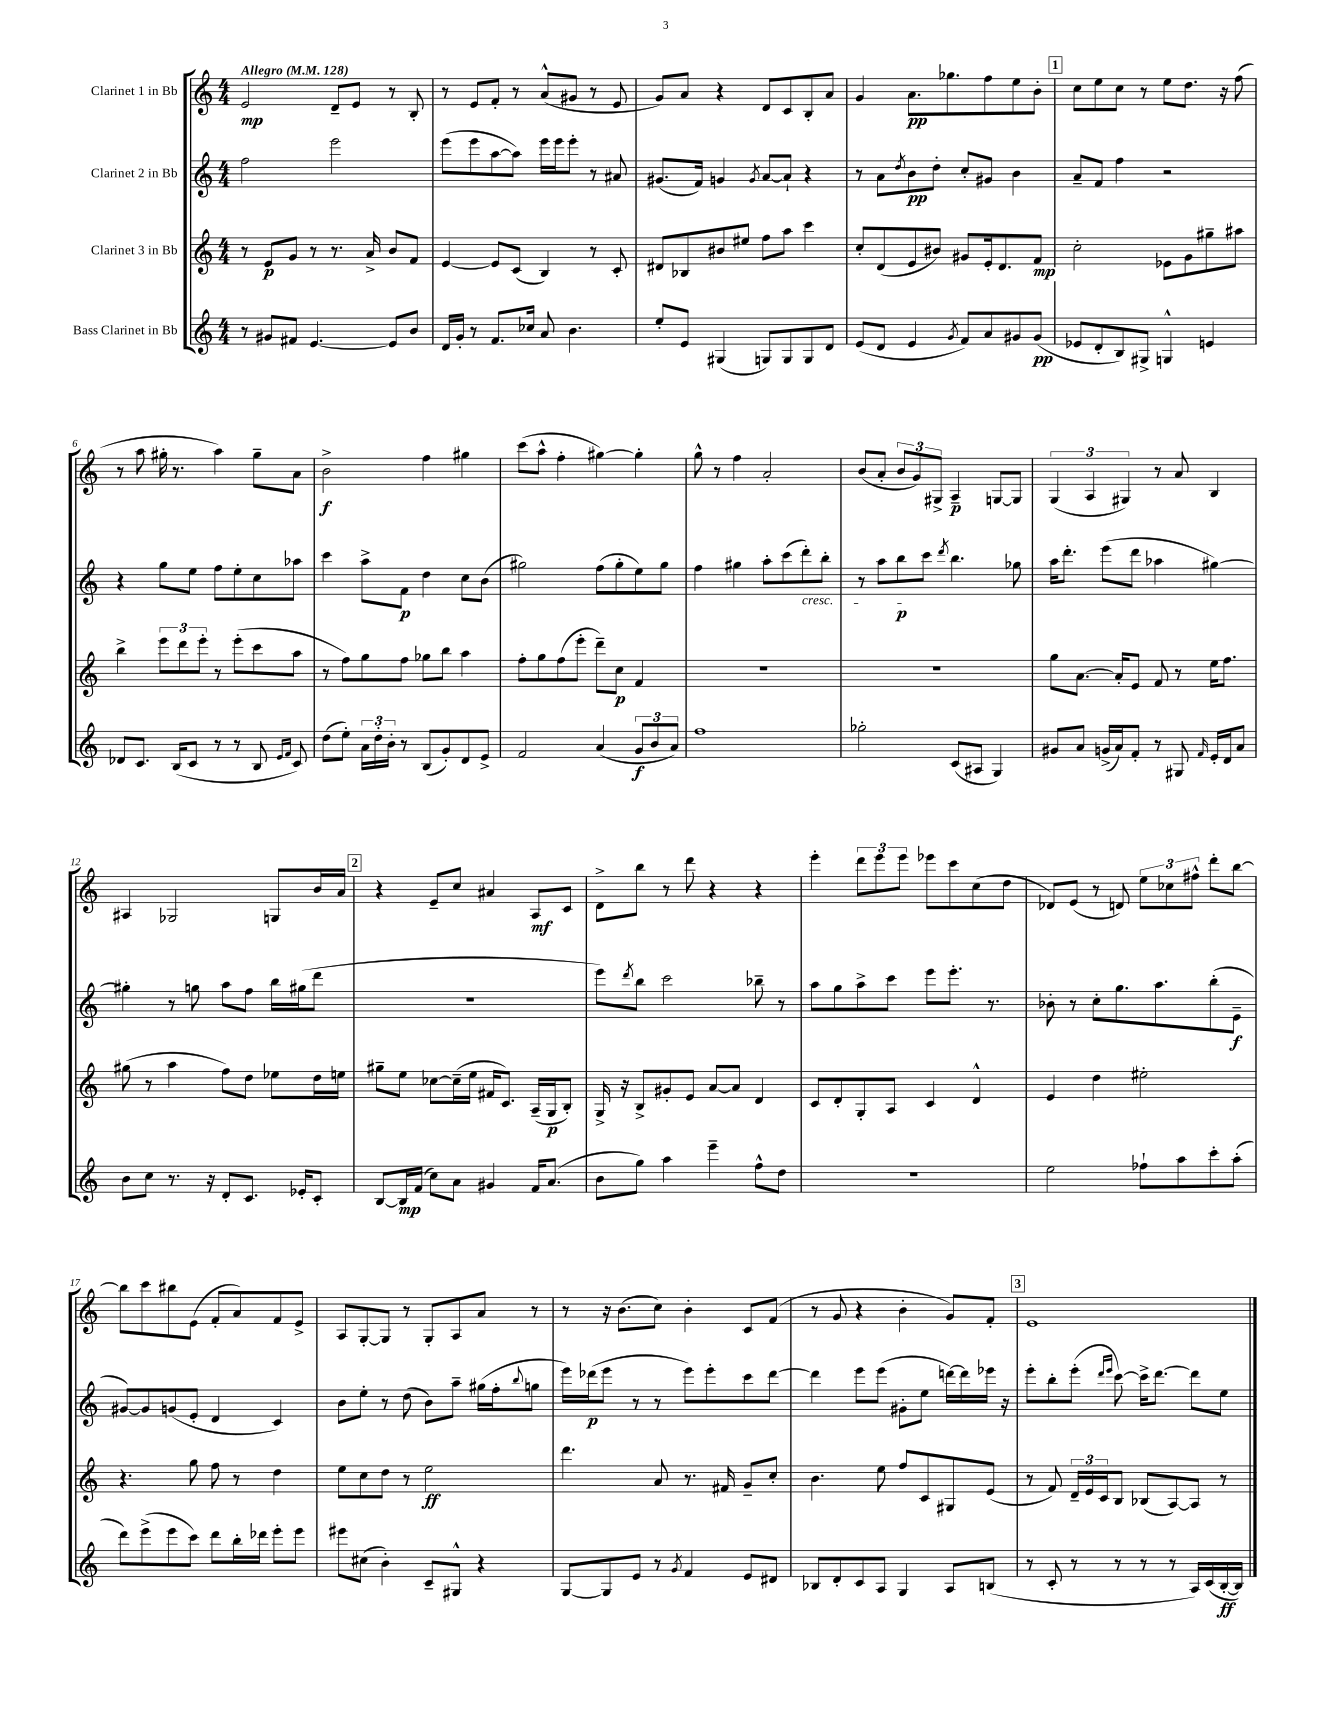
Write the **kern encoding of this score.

**kern	**dynam	**kern	**dynam	**kern	**dynam	**kern	**dynam
*part4	*part4	*part3	*part3	*part2	*part2	*part1	*part1
*staff4	*staff4	*staff3	*staff3	*staff2	*staff2	*staff1	*staff1
*I"Bass Clarinet in Bb	*	*I"Clarinet 3 in Bb	*	*I"Clarinet 2 in Bb	*	*I"Clarinet 1 in Bb	*
*clefG2	*	*clefG2	*	*clefG2	*	*clefG2	*
*k[]	*	*k[]	*	*k[]	*	*k[]	*
*M4/4	*	*M4/4	*	*M4/4	*	*M4/4	*
*MM128	*	*MM128	*	*MM128	*	*MM128	*
=1	=1	=1	=1	=1	=1	=1	=1
!	!	!	!	!	!	!LO:TX:a:B:t=Allegro	!
8r	.	8r	.	2ff\	.	2e/	mp
8g#X/L	.	8e/L	p	.	.	.	.
8f#X/J	.	8g/J	.	.	.	.	.
[4.e/	.	8r	.	.	.	.	.
.	.	8.r	.	2eee\	.	8d~/L	.
.	.	.	.	.	.	8e/J	.
.	.	16a^/	.	.	.	.	.
8e/L]	.	8b/L	.	.	.	8r	.
8b/J	.	8f/J	.	.	.	8B'/	.
=2	=2	=2	=2	=2	=2	=2	=2
16d/LL	.	[4e/	.	(8eee\L	.	8r	.
16g'/JJ	.	.	.	.	.	.	.
8r	.	.	.	8eee\	.	8e/L	.
8.f/L	.	8e/L]	.	[8aa\	.	8f'/J	.
.	.	(8c/J	.	8aa\J])	.	8r	.
16cc-X/Jk	.	.	.	.	.	.	.
8a/	.	4B/)	.	16eee\LL	.	(8a^^/L	.
.	.	.	.	16eee\J	.	.	.
4.b\	.	.	.	8eee'\J	.	8g#X/J	.
.	.	8r	.	8r	.	8r	.
.	.	8c'/	.	8a#X/	.	8e/	.
=3	=3	=3	=3	=3	=3	=3	=3
8ee'/L	.	8d#X/L	.	(8.g#X/L	.	8g/L)	.
8e/J	.	8B-X/	.	.	.	8a/J	.
.	.	.	.	16f/Jk)	.	.	.
(4G#X/	.	8b#X/	.	4gn/	.	4r	.
.	.	8ee#X/J	.	.	.	.	.
.	.	.	.	8qg/	.	.	.
8Gn/L)	.	8ff\L	.	[8a/L	.	8d/L	.
8G/	.	8aa\J	.	8a`/J]	.	8c/	.
8G/	.	4ccc\	.	4r	.	8B'/	.
8d/J	.	.	.	.	.	8a/J	.
=4	=4	=4	=4	=4	=4	=4	=4
(8e/L	.	8cc'/L	.	8r	.	4g/	.
8d/J	.	(8d/	.	8a\L	.	.	.
.	.	.	.	8qdd/	.	.	.
4e/	.	8e/	.	8b\	pp	8.a\L	pp
.	.	8b#X/J)	.	8dd'\J	.	.	.
.	.	.	.	.	.	8.gg-X\	.
8qg/	.	.	.	.	.	.	.
8f/L)	.	8g#X/L	.	8cc'/L	.	.	.
8a/	.	16e'/k	.	8g#X/J	.	8ff\	.
.	.	8.d/	.	.	.	.	.
8g#X/	.	.	.	4b\	.	8ee\	.
(8g#/J	pp	8f/J	mp	.	.	8b'\J	.
!!LO:REH:place=s1:t=1
=5	=5	=5	=5	=5	=5	=5	=5
8e-X/L	.	2cc'\	.	8a~/L	.	8cc\L	.
8d'/	.	.	.	8f/J	.	8ee\	.
8B/)	.	.	.	4ff\	.	8cc\J	.
8G#X^/J	.	.	.	.	.	8r	.
4Gn^^/	.	8e-X\L	.	2r	.	8ee\L	.
.	.	8g\	.	.	.	8.dd\J	.
4en/	.	8gg#X~\	.	.	.	.	.
.	.	.	.	.	.	16r	.
.	.	8aa#X\J	.	.	.	(8ff\	.
!!LO:LB:g=z
=6	=6	=6	=6	=6	=6	=6	=6
8d-X/L	.	4bb^\	.	4r	.	8r	.
8.c/J	.	.	.	.	.	8aa\	.
.	.	12eee\L	.	8gg\L	.	16gg#X'\	.
(16B/KL	.	.	.	.	.	8.r	.
.	.	12ddd\	.	.	.	.	.
8c/J	.	.	.	8ee\J	.	.	.
.	.	12eee'\J	.	.	.	.	.
8r	.	8r	.	8ff\L	.	4aa\)	.
8r	.	(8eee'\L	.	8ee'\	.	.	.
8B/	.	8ccc\	.	8cc\	.	8gg#~\L	.
16qqe/LL	.	.	.	.	.	.	.
16qqf/JJ	.	.	.	.	.	.	.
8c/)	.	8aa\J	.	8aa-X\J	.	8a\J	.
=7	=7	=7	=7	=7	=7	=7	=7
(8dd\L	.	8r	.	4ccc\	.	2b^\	f
8ee'\J)	.	8ff\L)	.	.	.	.	.
24a\LL	.	8gg\	.	8aa^\L	.	.	.
24dd'\	.	.	.	.	.	.	.
24b'\JJ	.	.	.	.	.	.	.
8r	.	8ff\J	.	8f\J	p	.	.
(8B/L	.	8gg-X\L	.	4dd\	.	4ff\	.
8g'/)	.	8bb\J	.	.	.	.	.
8d/	.	4aa\	.	8cc\L	.	4gg#X\	.
8e^/J	.	.	.	(8b\J	.	.	.
=8	=8	=8	=8	=8	=8	=8	=8
2f/	.	8ff'\L	.	2gg#X\)	.	(8ccc\L	.
.	.	8gg\	.	.	.	8aa^^\J	.
.	.	(8ff\	.	.	.	4ff'\	.
.	.	8eee'\J	.	.	.	.	.
(4a/	.	8ddd~\L)	.	(8ff\L	.	[4gg#X\)	.
.	.	8cc\J	p	8gg#'\	.	.	.
12g/L	f	4f/	.	8ee\)	.	4gg#'\]	.
12b/	.	.	.	.	.	.	.
.	.	.	.	8gg#\J	.	.	.
12a/J)	.	.	.	.	.	.	.
=9	=9	=9	=9	=9	=9	=9	=9
1ff	.	1r	.	4ff\	.	8gg^^\	.
.	.	.	.	.	.	8r	.
.	.	.	.	4gg#X\	.	4ff\	.
.	.	.	.	8aa'\L	.	2a'/	.
.	.	.	.	(8ccc\	.	.	.
!	!	!	!	!LO:TX:b:i:t=cresc.	!	!	!
.	.	.	.	8ddd'\)	.	.	.
.	.	.	.	8bb'\J	.	.	.
=10	=10	=10	=10	=10	=10	=10	=10
2gg-X'\	.	1r	.	8r	.	(8b/L	.
.	.	.	.	8aa\L	.	8a'/J	.
.	.	.	.	8bb\	p	12b/L	.
.	.	.	.	.	.	12g/)	.
.	.	.	.	8ccc\J	.	.	.
.	.	.	.	.	.	12G#X^/J	.
.	.	.	.	8qddd/	.	.	.
(8c/L	.	.	.	4.bb\	.	4A~/	p
8A#X/J	.	.	.	.	.	.	.
4G/)	.	.	.	.	.	[8Gn/L	.
.	.	.	.	8gg-X\	.	8G/J]	.
=11	=11	=11	=11	=11	=11	=11	=11
8g#X/L	.	8gg\L	.	16aa\KL	.	(6G/	.
.	.	.	.	8.ddd'\J	.	.	.
8a/J	.	[8.a\J	.	.	.	.	.
.	.	.	.	.	.	6A/	.
(16gn^/LL	.	.	.	(8eee\L	.	.	.
16a/J)	.	16a'/KL]	.	.	.	.	.
.	.	.	.	.	.	6G#X/)	.
8f'/J	.	8e/J	.	8ddd\J	.	.	.
8r	.	8f/	.	4aa-X\	.	8r	.
8G#X/	.	8r	.	.	.	8a/	.
16qqf/	.	.	.	.	.	.	.
16e'/LL	.	16ee\KL	.	[4gg#X\)	.	4B/	.
16d/J	.	8.ff\J	.	.	.	.	.
8a/J	.	.	.	.	.	.	.
!!LO:LB:g=z
=12	=12	=12	=12	=12	=12	=12	=12
8b\L	.	(8gg#X\	.	4gg#X'\]	.	4A#X/	.
8cc\J	.	8r	.	.	.	.	.
8.r	.	4aa\	.	8r	.	2G-X/	.
.	.	.	.	8ggn\	.	.	.
16r	.	.	.	.	.	.	.
8d'/L	.	8ff\L)	.	8aa\L	.	.	.
8.c/J	.	8dd\J	.	8ff\J	.	.	.
.	.	8ee-X\L	.	16bb\LL	.	8Gn/L	.
16e-X'/KL	.	.	.	(16gg#X\J	.	.	.
8c'/J	.	16dd\L	.	8ddd\J	.	16b/L	.
.	.	16een\JJ	.	.	.	16a/JJ	.
!!LO:REH:place=s1:t=2
=13	=13	=13	=13	=13	=13	=13	=13
[8B/L	.	8gg#X~\L	.	1r	.	4r	.
16B/L]	mp	8ee\J	.	.	.	.	.
(16f/JJ	.	.	.	.	.	.	.
8cc\L)	.	[8cc-X\L	.	.	.	8e~/L	.
8a\J	.	(16cc-~\L]	.	.	.	8cc/J	.
.	.	16ee\JJ	.	.	.	.	.
4g#X/	.	16f#X/KL	.	.	.	4a#X/	.
.	.	8.c/J)	.	.	.	.	.
16f/KL	.	(16A~/LL	.	.	.	8A/L	mf
(8.a/J	.	16G/J	p	.	.	.	.
.	.	8B'/J)	.	.	.	8c/J	.
=14	=14	=14	=14	=14	=14	=14	=14
8b\L	.	16G^/	.	8eee\L)	.	8d^\L	.
.	.	16r	.	.	.	.	.
.	.	.	.	8qddd/	.	.	.
8gg\J)	.	8B^/L	.	8bb\J	.	8bb\J	.
4aa\	.	8g#X'/	.	2ccc\	.	8r	.
.	.	8e/J	.	.	.	8ddd\	.
4eee~\	.	[8a/L	.	.	.	4r	.
.	.	8a/J]	.	.	.	.	.
8ff^^\L	.	4d/	.	8bb-X~\	.	4r	.
8dd\J	.	.	.	8r	.	.	.
=15	=15	=15	=15	=15	=15	=15	=15
1r	.	8c/L	.	8aa\L	.	4eee'\	.
.	.	8d'/	.	8gg\	.	.	.
.	.	8G'/	.	8aa^\	.	12ddd\L	.
.	.	.	.	.	.	12eee\	.
.	.	8A/J	.	8ccc\J	.	.	.
.	.	.	.	.	.	12eee\J	.
.	.	4c/	.	8eee\L	.	8eee-X\L	.
.	.	.	.	8.eee'\J	.	8ccc\	.
.	.	4d^^/	.	.	.	(8cc\	.
.	.	.	.	8.r	.	.	.
.	.	.	.	.	.	8dd\J	.
=16	=16	=16	=16	=16	=16	=16	=16
2ee\	.	4e/	.	8b-X'\	.	8d-X/L)	.
.	.	.	.	8r	.	(8e/J	.
.	.	4dd\	.	8cc'\L	.	8r	.
.	.	.	.	8.gg\	.	8dn/)	.
8ff-X`\L	.	2ee#X'\	.	.	.	12ee\L	.
.	.	.	.	8.aa\	.	.	.
.	.	.	.	.	.	12cc-X\	.
8aa\	.	.	.	.	.	.	.
.	.	.	.	.	.	12ff#X^^\J	.
8ccc'\	.	.	.	(8bb'\	.	8ddd'\L	.
(8aa'\J	.	.	.	8e~\J	f	[8bb\J	.
!!LO:LB:g=z
=17	=17	=17	=17	=17	=17	=17	=17
8ddd\L)	.	4.r	.	[8g#X/L)	.	8bb\L]	.
(8eee^\	.	.	.	8g#/]	.	8ccc\	.
8eee\	.	.	.	(8gn/	.	8bb#X\	.
8ccc\J)	.	8gg\	.	8e'/J	.	(8e\J	.
8ddd\L	.	8ff\	.	4d/	.	8f'/L	.
16bb'\L	.	8r	.	.	.	8a/)	.
16ddd-X\JJ	.	.	.	.	.	.	.
8eee'\L	.	4dd\	.	4c/)	.	8f/	.
8eee\J	.	.	.	.	.	8e^/J	.
=18	=18	=18	=18	=18	=18	=18	=18
8eee#X\L	.	8ee\L	.	8b\L	.	8A/L	.
(8cc#X\J	.	8cc\	.	8ee'\J	.	[8G'/	.
4b'\)	.	8dd\J	.	8r	.	8G/J]	.
.	.	8r	.	(8dd\	.	8r	.
8c~/L	.	2ee\	ff	8b\L)	.	8G'/L	.
8G#X^^/J	.	.	.	8aa~\J	.	8A/	.
4r	.	.	.	(16gg#X\LL	.	8a/J	.
.	.	.	.	16ff'\J	.	.	.
.	.	.	.	8qqbb/	.	.	.
.	.	.	.	8ggn\J	.	8r	.
=19	=19	=19	=19	=19	=19	=19	=19
[8G/L	.	4.ddd\	.	16eee\LL)	.	8r	.
.	.	.	.	(16ddd-X\J	p	.	.
8G/]	.	.	.	8eee\J	.	16r	.
.	.	.	.	.	.	(8.b\L	.
8e/J	.	.	.	8r	.	.	.
8r	.	8a/	.	8r	.	8cc\J)	.
8qg/	.	.	.	.	.	.	.
4f/	.	8.r	.	8eee\L)	.	4b'\	.
.	.	.	.	8eee'\	.	.	.
.	.	16f#X/	.	.	.	.	.
8e/L	.	8g~/L	.	8ccc\	.	8c/L	.
8d#X/J	.	8cc'/J	.	[8ddd-\J	.	(8f/J	.
=20	=20	=20	=20	=20	=20	=20	=20
8B-X/L	.	4.b\	.	4ddd-\]	.	8r	.
8d'/	.	.	.	.	.	8g/	.
8c/	.	.	.	8eee\L	.	4r	.
8A/J	.	8ee\	.	(8eee\J	.	.	.
4G/	.	8ff/L	.	8g#X'\L	.	4b'\	.
.	.	8c/	.	8ee\J	.	.	.
8A/L	.	8G#X/	.	[16dddn\LL)	.	8g/L)	.
.	.	.	.	16ddd\]	.	.	.
(8Bn/J	.	(8e/J	.	16eee-X\JJ	.	8f'/J	.
.	.	.	.	16r	.	.	.
!!LO:REH:place=s1:t=3
=21	=21	=21	=21	=21	=21	=21	=21
8r	.	8r	.	8eee'\L	.	1e	.
8c'/	.	8f/)	.	8bb'\	.	.	.
8r	.	24d~/LL	.	(8eee'\J	.	.	.
.	.	24e/	.	.	.	.	.
.	.	24c/J	.	.	.	.	.
.	.	.	.	16qqddd/LL	.	.	.
.	.	.	.	16qqeee/JJ	.	.	.
8r	.	8B/J	.	[8ccc\)	.	.	.
8r	.	(8B-X/L	.	16ccc^\KL]	.	.	.
.	.	.	.	[8.ddd\J	.	.	.
8r	.	[8A/)	.	.	.	.	.
16A/LL)	.	8A/J]	.	8ddd\L]	.	.	.
(16c/	.	.	.	.	.	.	.
[16B'/	ff	8r	.	8ee\J	.	.	.
16B/JJ])	.	.	.	.	.	.	.
==	==	==	==	==	==	==	==
*-	*-	*-	*-	*-	*-	*-	*-
